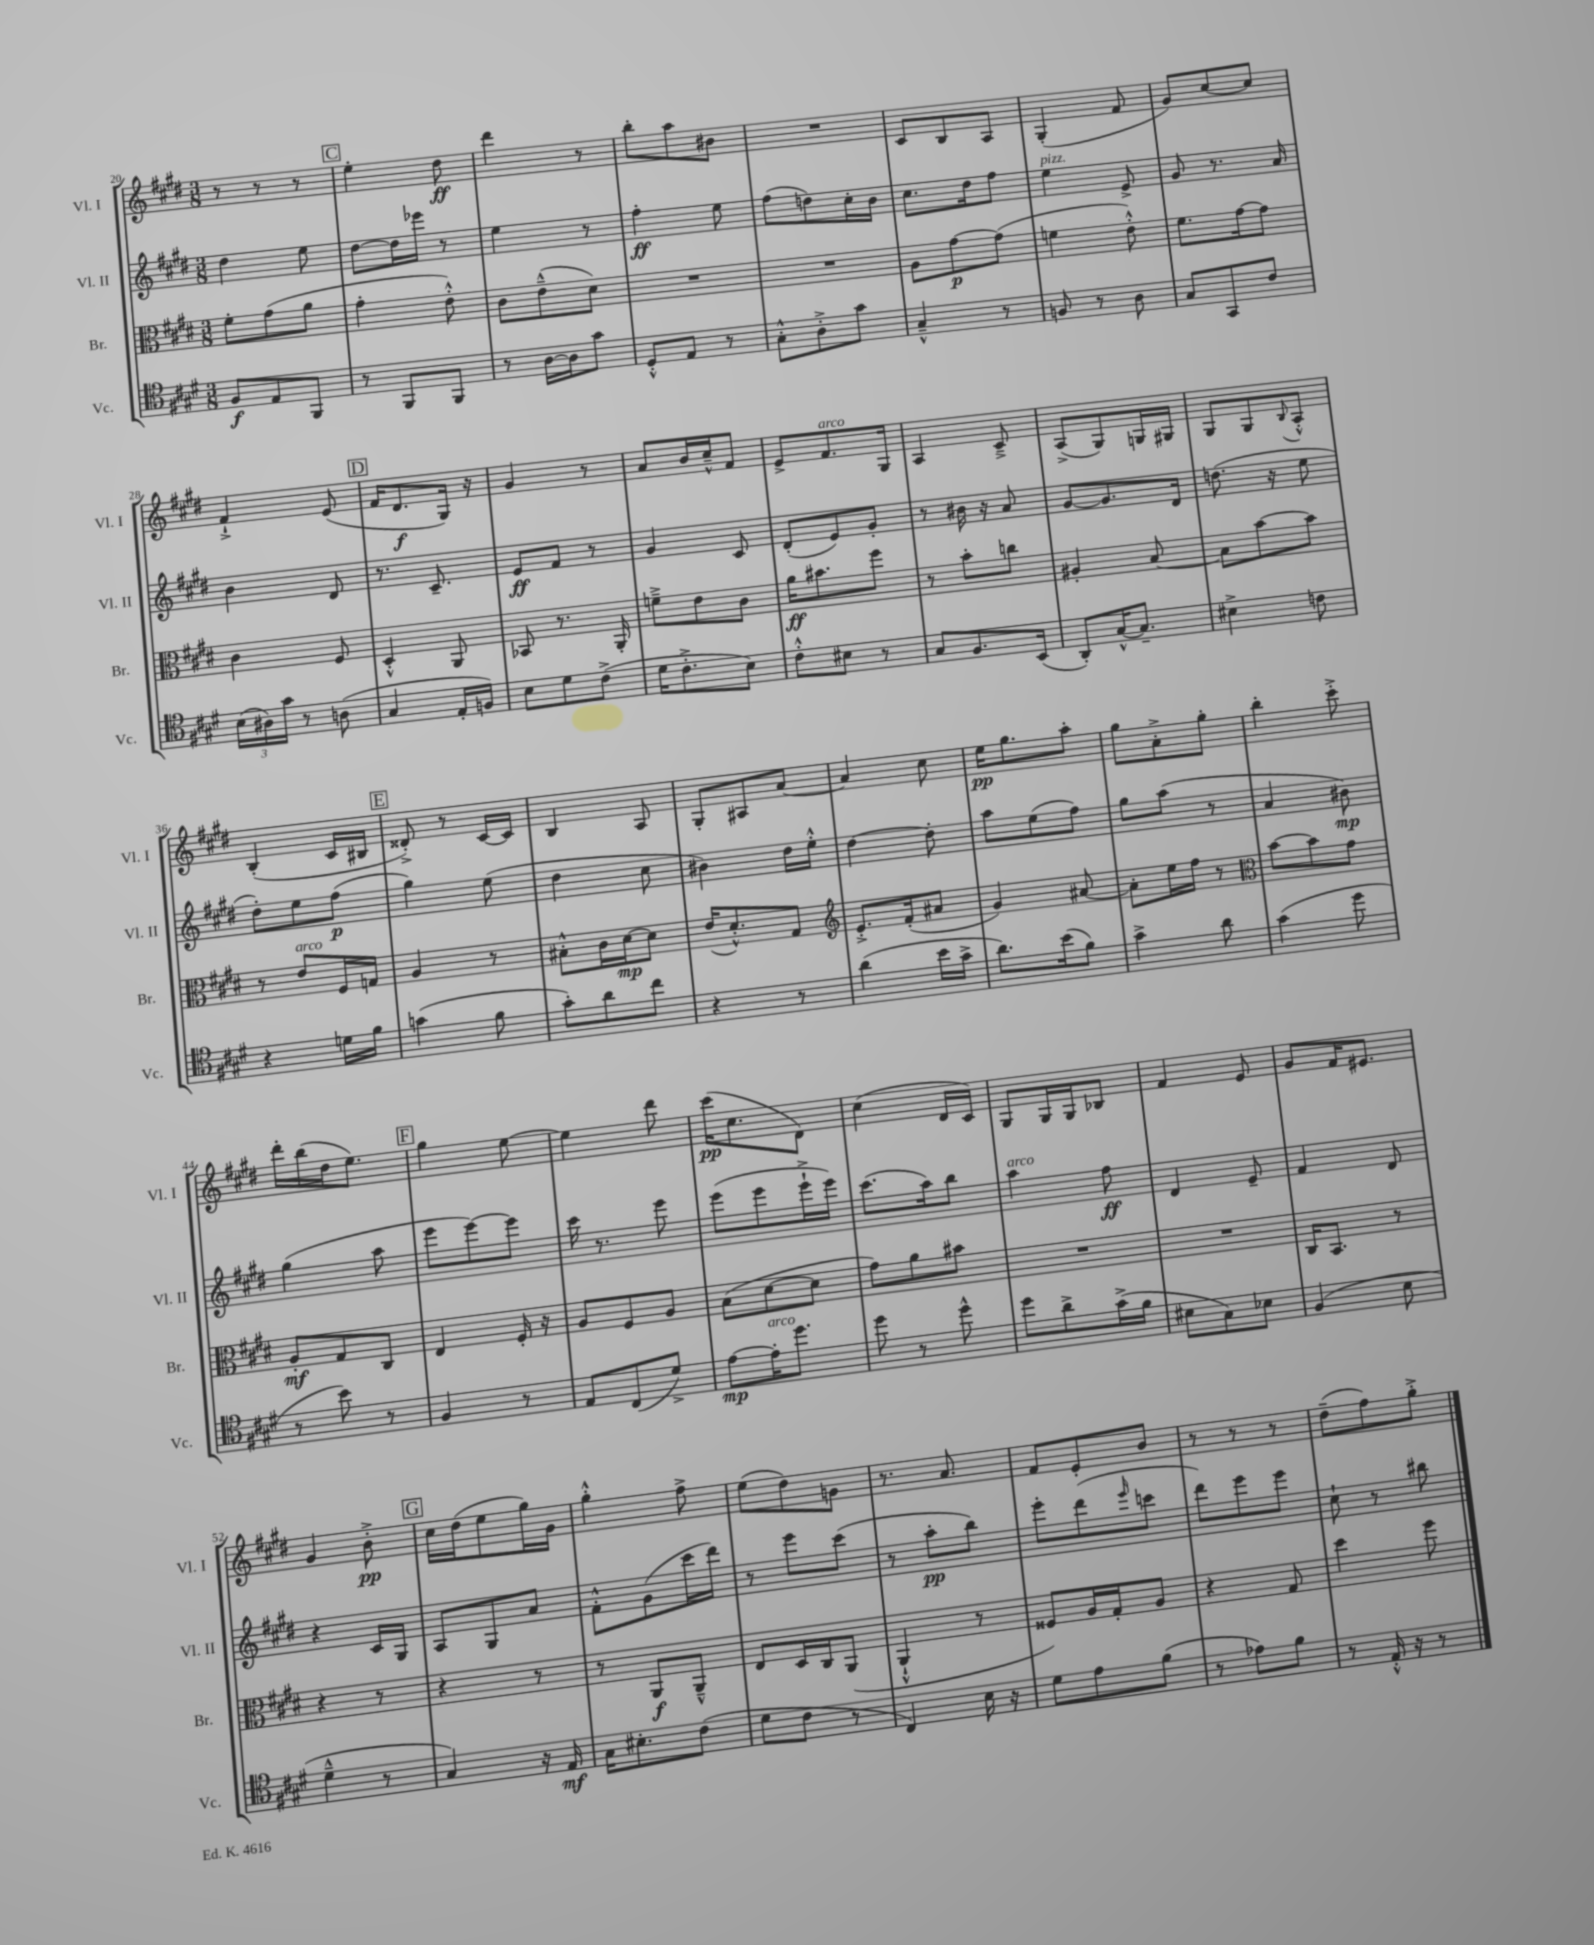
<<
\new StaffGroup <<
\new Staff = "s0" \with { instrumentName = "Vl. I" shortInstrumentName = "Vl. I" } {
    \clef treble \key e \major \numericTimeSignature \time 3/8
    r8 r8 r8 |
    \mark \markup { \box "C" } e''4-. dis''8\ff |
    dis'''4 r8 |
    b''8-. a''8 bis'8 |
    R4. |
    cis'8 b8 a8 |
    gis4-.( fis'8 |
    gis'8) cis''8~ cis''8 |
    fis'4-!-> e'8( |
    \mark \markup { \box "D" } fis'16 dis'8.\f gis16) r16 |
    gis'4 r8 |
    a'8 b'16 cis''16---^ fis'8 |
    e'8-> fis'8.^\markup { \italic "arco" } gis16 |
    a4 cis'8---> |
    a8->( gis8) g16 gis16 |
    gis8 gis8 \appoggiatura { b8 } a8-.-^ |
    b4-.( cis'16 bis16 |
    \mark \markup { \box "E" } disis'8-.->) r8 cis'16~ cis'16 |
    b4 a8 |
    gis8-. ais8 a'8~ |
    a'4 cis''8 |
    e''16\pp gis''8. a''8-. |
    gis''8 a'8-.-> gis''8-. |
    b''4-. cis'''8-.-> |
    dis'''16-. b''16( dis''16 e''8.) |
    \mark \markup { \box "F" } gis''4 e''8~ |
    e''4 dis'''8 |
    cis'''16\pp( cis''8. dis'8) |
    cis''4( dis'16 cis'16) |
    gis8 gis16 gis16 bes8 |
    fis'4 e'8 |
    gis'8 fis'16 eis'8. |
    gis'4 b'8-.->\pp |
    \mark \markup { \box "G" } cis''16 dis''16( e''8 gis''16) gis'16 |
    gis''4-.-^ fis''8-> |
    e''8( dis''8) g'8 |
    r8. a'8. |
    fis'8 e'8-. b'8 |
    r8 r8 r8 |
    dis''8--( fis''8) gis''8-.-> \bar "|." |
}
\new Staff = "s1" \with { instrumentName = "Vl. II" shortInstrumentName = "Vl. II" } {
    \clef treble \key e \major \numericTimeSignature \time 3/8
    dis''4 e''8 |
    \mark \markup { \box "C" } dis''8~ dis''16 ees'''16 r8 |
    e''4 r8 |
    fis''4-.\ff e''8 |
    fis''8( d''8) cis''16-. b'16 |
    cis''8. dis''16 fis''8 |
    e''4^\markup { \italic "pizz." } e'8-> |
    gis'8 r8. a'16 |
    b'4 dis'8 |
    \mark \markup { \box "D" } r8. cis'8.-- |
    e'8\ff fis'8 r8 |
    gis'4 cis'8 |
    dis'8-.( e'8) gis'8-. |
    r8 bis'16 r16 a'8 |
    gis'8~ gis'8. dis'16 |
    d''8.( r16 e''8 |
    dis''8-.) e''8 fis''8\p( |
    \mark \markup { \box "E" } gis''4) e''8( |
    dis''4 cis''8 |
    bis'4) dis''16 e''16-.-^ |
    dis''4~ dis''8-. |
    a''8 e''8( fis''8) |
    gis''8 a''8( r8 |
    a'4 bis'8\mp) |
    gis''4( a''8 |
    \mark \markup { \box "F" } e'''8 e'''8~) e'''8 |
    cis'''16 r8. e'''8 |
    e'''8( e'''8 e'''16-!-> e'''16) |
    cis'''8.( a''16) b''8 |
    a''4^\markup { \italic "arco" } fis''8\ff |
    dis'4 e'8-- |
    fis'4 dis'8 |
    r4 cis'16 gis16 |
    \mark \markup { \box "G" } a8 gis8 a'8 |
    fis'8-.-^ gis'8( cis'''16 dis'''16) |
    r8 e'''8 cis'''8( |
    r8 a''8-.\pp b''8) |
    e'''8-. dis'''8( \grace { e'''16 } c'''8 |
    dis'''8) e'''8 e'''8 |
    cis''8-! r8 bis''8 \bar "|." |
}
\new Staff = "s2" \with { instrumentName = "Br." shortInstrumentName = "Br." } {
    \clef alto \key e \major \numericTimeSignature \time 3/8
    fis'8-. gis'8( a'8 |
    \mark \markup { \box "C" } gis'4-. e'8-.-^) |
    cis'8 e'8---^( dis'8) |
    R4. |
    R4. |
    a8 gis'8~\p gis'8( |
    f'4 e'8-.-^) |
    fis'8. gis'16~ gis'8 |
    cis'4 fis8 |
    \mark \markup { \box "D" } dis4-.-^ a,8 |
    bes,8 r8. a,16-. |
    f'8---> e'8 cis'8 |
    a'16\ff bis'8. fis''8 |
    r8 b'8-. c''8 |
    ais4-. b8~ |
    b8 b'8~ b'8 |
    r8 e'8^\markup { \italic "arco" } fis16 g16 |
    \mark \markup { \box "E" } a4 r8 |
    bis8-.-^ cis'16 dis'16~\mp dis'8 |
    e'16( dis'8.-.-^) gis8 |
    \clef treble e'8.-.-> fis'16-.( ais'8 |
    gis'4) ais'8~ |
    ais'8-. e''16 fis''16 r8 |
    \clef alto b'8~ b'8 gis'8 |
    a8-.\mf gis8 cis8 |
    \mark \markup { \box "F" } e4 fis16-. r16 |
    a8 fis8 a8 |
    b8( dis'8~ dis'8 |
    gis'8) a'8 bis'8 |
    R4. |
    R4. |
    cis16 b,8. r8 |
    r4 r8 |
    \mark \markup { \box "G" } r4 r8 |
    r8 a,8\f a,8---^ |
    e8 dis16 cis16 a,8( |
    a,4-!-^ r8 |
    fisis8) a16 gis16-. a8 |
    r4 gis8 |
    dis''4 fis''8 \bar "|." |
}
\new Staff = "s3" \with { instrumentName = "Vc." shortInstrumentName = "Vc." } {
    \clef tenor \key e \major \numericTimeSignature \time 3/8
    fis8\f e8 fis,8 |
    \mark \markup { \box "C" } r8 fis,8 fis,8 |
    r8 a16~ a16 gis'8 |
    dis8-.-^ e8 r8 |
    gis8-.-^ a8-.-> gis'8 |
    gis4---^ r8 |
    f8 r8 a8 |
    gis8 gis,8 cis'8 |
    \tuplet 3/2 { b16( ais16) gis'16 } r8 a8( |
    \mark \markup { \box "D" } gis4 e16-. f16) |
    b8 dis'8 cis'8->( |
    dis'16 cis'8.-.-> b8) |
    cis'8-.-^ bis8 r8 |
    gis8 fis8. b,16( |
    a,8-.) gis16~-^ gis8.-- |
    bis4-> c'8 |
    r4 d'16 fis'16 |
    \mark \markup { \box "E" } g'4( fis'8 |
    gis'8-.) a'8 cis''8 |
    r4 r8 |
    a'4( b'16 gis'16-> |
    a'8.) b'16( fis'8) |
    gis'4-> a'8 |
    gis'4( dis''8 |
    r8 b'8) r8 |
    \mark \markup { \box "F" } fis4 r8 |
    e8 cis8( dis'8->) |
    e'8~\mp e'16-.^\markup { \italic "arco" } dis''8. |
    dis''8 r8 dis''8-^ |
    dis''8 a'8-> gis'16->( fis'16 |
    bis8 gis8) bes8 |
    fis4( b8 |
    dis'4---^ r8 |
    \mark \markup { \box "G" } gis4) r16 e16\mf |
    gis16 bis8.-. cis'8( |
    dis'8 cis'8 r8 |
    cis4) b16 r16 |
    dis'8 e'8 fis'8( |
    r8 ees'8) fis'8 |
    r8 e16-.-^ r16 r8 \bar "|." |
}
>>
>>
\layout { \context { \Score currentBarNumber = #20 } }
